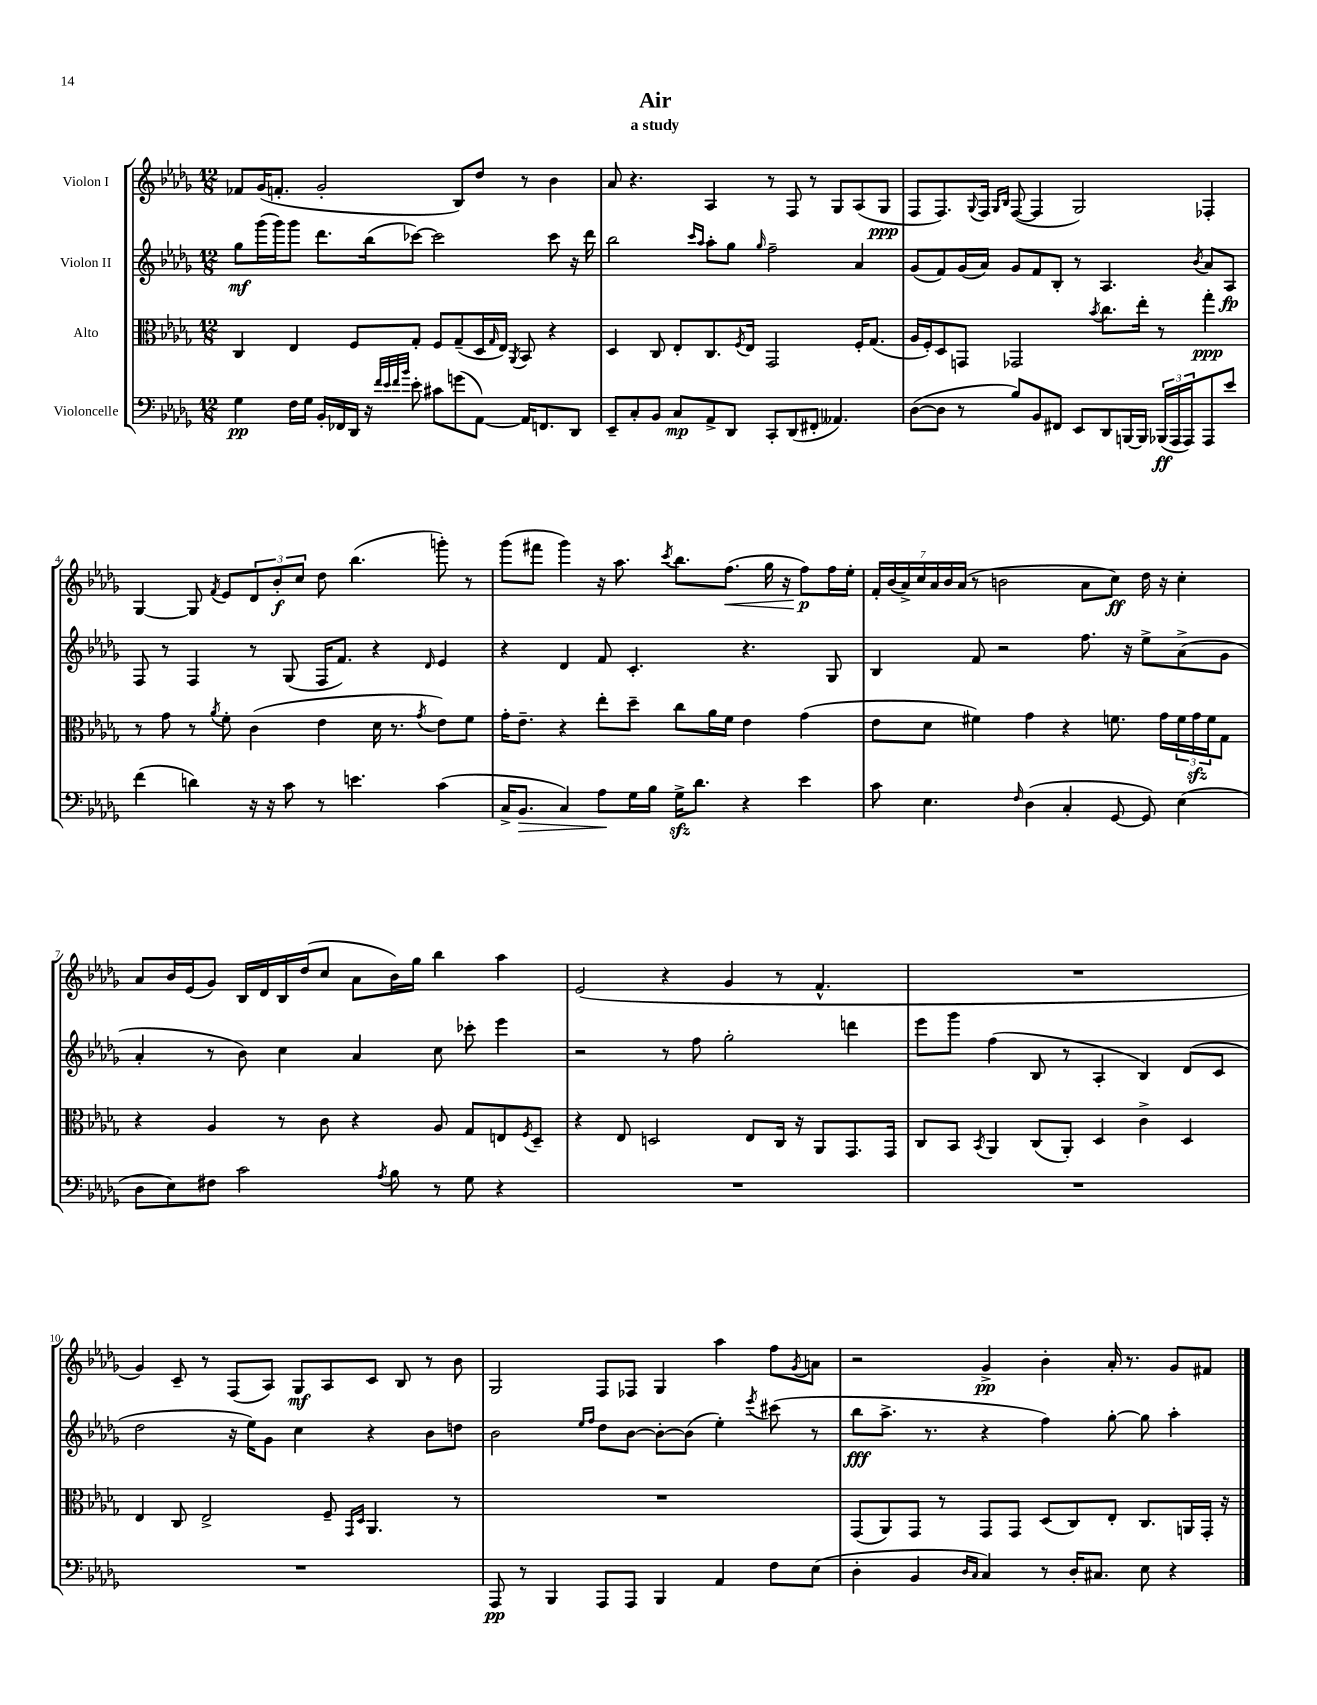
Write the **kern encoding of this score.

**kern	**kern	**kern	**kern
*staff4	*staff3	*staff2	*staff1
*clefF4	*clefC3	*clefG2	*clefG2
*k[b-e-a-d-g-]	*k[b-e-a-d-g-]	*k[b-e-a-d-g-]	*k[b-e-a-d-g-]
*M12/8	*M12/8	*M12/8	*M12/8
4G-\	4C/	8gg-\L	8f-/L
.	.	(16ggg-\L	(16g-/K
.	.	16ggg-\J)	8.f'/J
16F\LL	4E-/	8ggg-\J	.
16G-\JJ	.	.	.
16BB-'/LL	.	8.ddd-\L	2g-'/
16FF-/	.	.	.
16DD-/JJ	8F/L	.	.
16r	.	(16bb-\k	.
32qqf/LLL	.	.	.
32qqe-/	.	.	.
32qqf/	.	.	.
32qqb-/JJJ	.	.	.
8e-'\	8G-'/J	[8ccc-\J)	.
8c#\L	8F/L	2ccc-\]	.
(8g\	(8G-~/	.	8B-/L)
[8AA-\J)	16D-/L	.	8dd-/J
.	16qqG-/	.	.
.	16E-/JJ)	.	.
.	8qAA-/	.	.
16AA-/]LK	8BB-/	.	8r
8.FF/	.	.	.
.	4r	8ccc-\	4b-\
8DD-/J	.	16r	.
.	.	16ddd-\	.
=	=	=	=
8EE-~/L	4D-/	2bb-\	8a-/
8C'/	.	.	4.r
8BB-/J	8C/	.	.
8C/L	8E-'/L	.	.
.	.	16qqccc/LL	.
.	.	16qqaa-/JJ	.
8AA-^/	8.C/	8aa-'\L	4A-/
8DD-/J	.	8gg-\J	.
.	8qF/	.	.
.	16E-/Jk	.	.
.	.	16qqgg-/	.
8CC'/L	2GG-/	2ff~\	8r
(8DD-/	.	.	8F/
8FF#'/J	.	.	8r
4.AA--/)	.	.	8G-/L
.	16F'/LK	4a-/	(8A-/
.	(8.G-/J	.	.
.	.	.	8G-/J
=	=	=	=
([8D-\L	16A-/LL	(8g-/L	8F/L
.	16F'/J)	.	.
8D-\]J	8D-/	8f/)	8.F/)
8r	8GG/J	(16g-/L	.
.	.	.	8qqG-/
.	.	16a-/JJ)	16F/Jk
.	.	.	16qqG-/LL
.	.	.	16qqB-/JJ
8B-/L)	2GG-/	8g-/L	([8F/
8BB-/	.	8f/	4F/]
8FF#/J	.	8B-'/J	.
8EE-/L	.	8r	2G-/)
.	8qb-/	.	.
8DD-/	8.cc\L	4.A-/	.
[16BBB/L	.	.	.
16BBB/]JJ	16ee-'\Jk	.	.
(24BBB-/LL	8r	.	.
24AAA-/	.	.	.
24AAA-/J)	.	.	.
.	.	8qb-/	.
8AAA-/	4gg-'\	8a-/L	4F-'/
8e-/J	.	8A-/J	.
=	=	=	=
(4f\	8r	8F/	[4G-/
.	8g-\	8r	.
4d\)	8r	4F/	8G-/]
.	8qa-/	.	8qf/
.	8f'\	.	8e-/L
16r	(4c\	8r	12d-/
16r	.	.	.
.	.	.	12b-'/
8c\	.	(8G-/	.
.	.	.	12cc/J
8r	4e-\	16F/LK	8dd-\
.	.	8.f/J)	.
4.e\	.	.	(4.bb-\
.	16d-\	4r	.
.	8.r	.	.
.	8qg-/	16qqd-/	.
(4c\	8e-\L)	4e-/	8ggg'\)
.	8f\J	.	8r
=	=	=	=
16C^/LK	16g-'\LK	4r	(8ggg-\L
8.BB-/J	8.e-~\J	.	.
.	.	.	8fff#\J
4C/)	4r	4d-/	4ggg-\)
8A-\L	8ee-'\L	8f/	16r
.	.	.	8.aa-\
16G-\L	8dd-~\J	4.c'/	.
16B-\JJ	.	.	.
.	.	.	8qccc/
16G-^\LK	8cc\L	.	8.bb-\L
8.d-\J	.	.	.
.	16a-\L	.	.
.	16f\JJ	.	(8.ff\J
4r	4e-\	4.r	.
.	.	.	16gg-\
.	.	.	16r
4e-\	(4g-\	.	8ff\L)
.	.	8G-/	16ff\L
.	.	.	16ee-'\JJ
=	=	=	=
8c\	8e-\L	4B-/	28f'/LL
.	.	.	(28b-/
.	.	.	28a-^/)
.	.	.	28cc/
4.E-\	8d-\J	.	.
.	.	.	28a-/
.	.	.	28b-/
.	.	.	(28a-/JJ
.	4f#\)	8f/	8r
.	.	2r	2b\
16qqF/	.	.	.
(4D-\	4g-\	.	.
4C'/	4r	.	.
.	.	8.ff\	8a-\L
[8GG-/	8.f\	.	8cc\J)
.	.	16r	.
8GG-/])	.	8ee-^\L	16dd-\
.	16g-\LL	.	16r
(4E-\	24f\	(8a-^\	4cc'\
.	24g-\	.	.
.	24f\J	.	.
.	8G-\J	8g-\J	.
=	=	=	=
8D-\L	4r	4a-'/	8a-/L
8E-\)	.	.	16b-/L
.	.	.	(16e-/J
8F#\J	4A-/	8r	8g-/J)
2c\	.	8b-\)	16B-/LL
.	.	.	16d-/
.	8r	4cc\	16B-/
.	.	.	(16dd-/J
.	8c\	.	8cc/J
.	4r	4a-/	8a-\L
8qA-/	.	.	.
8B-\	.	.	16b-\L)
.	.	.	16gg-\JJ
8r	8A-/	8cc\	4bb-\
8G-\	8G-/L	8ccc-'\	.
4r	8E/	4eee-\	4aa-\
.	8qF/	.	.
.	8D-~/J	.	.
=	=	=	=
1.r	4r	2r	(2e-/
.	8E-/	.	.
.	2D/	.	.
.	.	8r	4r
.	.	8ff\	.
.	.	2gg-'\	4g-/
.	8E-/L	.	.
.	16C/Jk	.	8r
.	16r	.	.
.	8AA-/L	.	4.f^^/
.	8.GG-/	4ddd\	.
.	16GG-/Jk	.	.
=	=	=	=
1.r	8C/L	8eee-\L	1.r
.	8BB-/J	8ggg-\J	.
.	8qBB-/	.	.
.	4AA-/	(4ff\	.
.	(8C/L	8B-/	.
.	8AA-'/J)	8r	.
.	4D-/	4A-'/	.
.	4c^\	4B-/)	.
.	4D-/	(8d-/L	.
.	.	8c/J	.
=	=	=	=
1.r	4E-/	2dd-\	4g-/)
.	8C/	.	8c~/
.	2E-^/	.	8r
.	.	16r	(8F/L
.	.	16ee-\LK)	.
.	.	8g-\J	8A-/J)
.	.	4cc\	8G-/L
.	8F~/	.	8A-/
.	16qqGG-/LL	.	.
.	16qqD-/JJ	.	.
.	4.AA-/	4r	8c/J
.	.	.	8B-/
.	.	8b-\L	8r
.	8r	8dd\J	8b-\
=	=	=	=
8AAA-/	1.r	2b-\	2G-/
8r	.	.	.
4BBB-/	.	.	.
.	.	16qqee-/LL	.
.	.	16qqff/JJ	.
8AAA-/L	.	8dd-\L	8F/L
8AAA-/J	.	[8b-\J	8F-/J
4BBB-/	.	8b-'\_L	4G-/
.	.	(8b-\]J	.
4AA-/	.	4ee-'\)	4aa-\
.	.	8qeee-/	.
8F\L	.	(8ccc#\	8ff\L
.	.	.	8qg-/
(8E-\J	.	8r	8a\J
=	=	=	=
4D-'\	(8GG-/L	8bb-\L	2r
.	8AA-/)	8.aa-^\J	.
4BB-/	8GG-/J	.	.
.	.	8.r	.
.	8r	.	.
16qqD-/LL	.	.	.
16qqC/JJ	.	.	.
4C/)	8GG-/L	4r	4g-^/
.	8GG-/J	.	.
8r	(8D-/L	4ff\)	4b-'\
16D-'/LK	8C/)	.	.
8.C#/J	.	.	.
.	8E-'/J	[8gg-'\	16a-'/
.	.	.	8.r
8E-\	8.C/L	8gg-\]	.
4r	.	4aa-'\	8g-/L
.	16AA/L	.	.
.	16GG-'/JJ	.	8f#/J
.	16r	.	.
==	==	==	==
*-	*-	*-	*-
